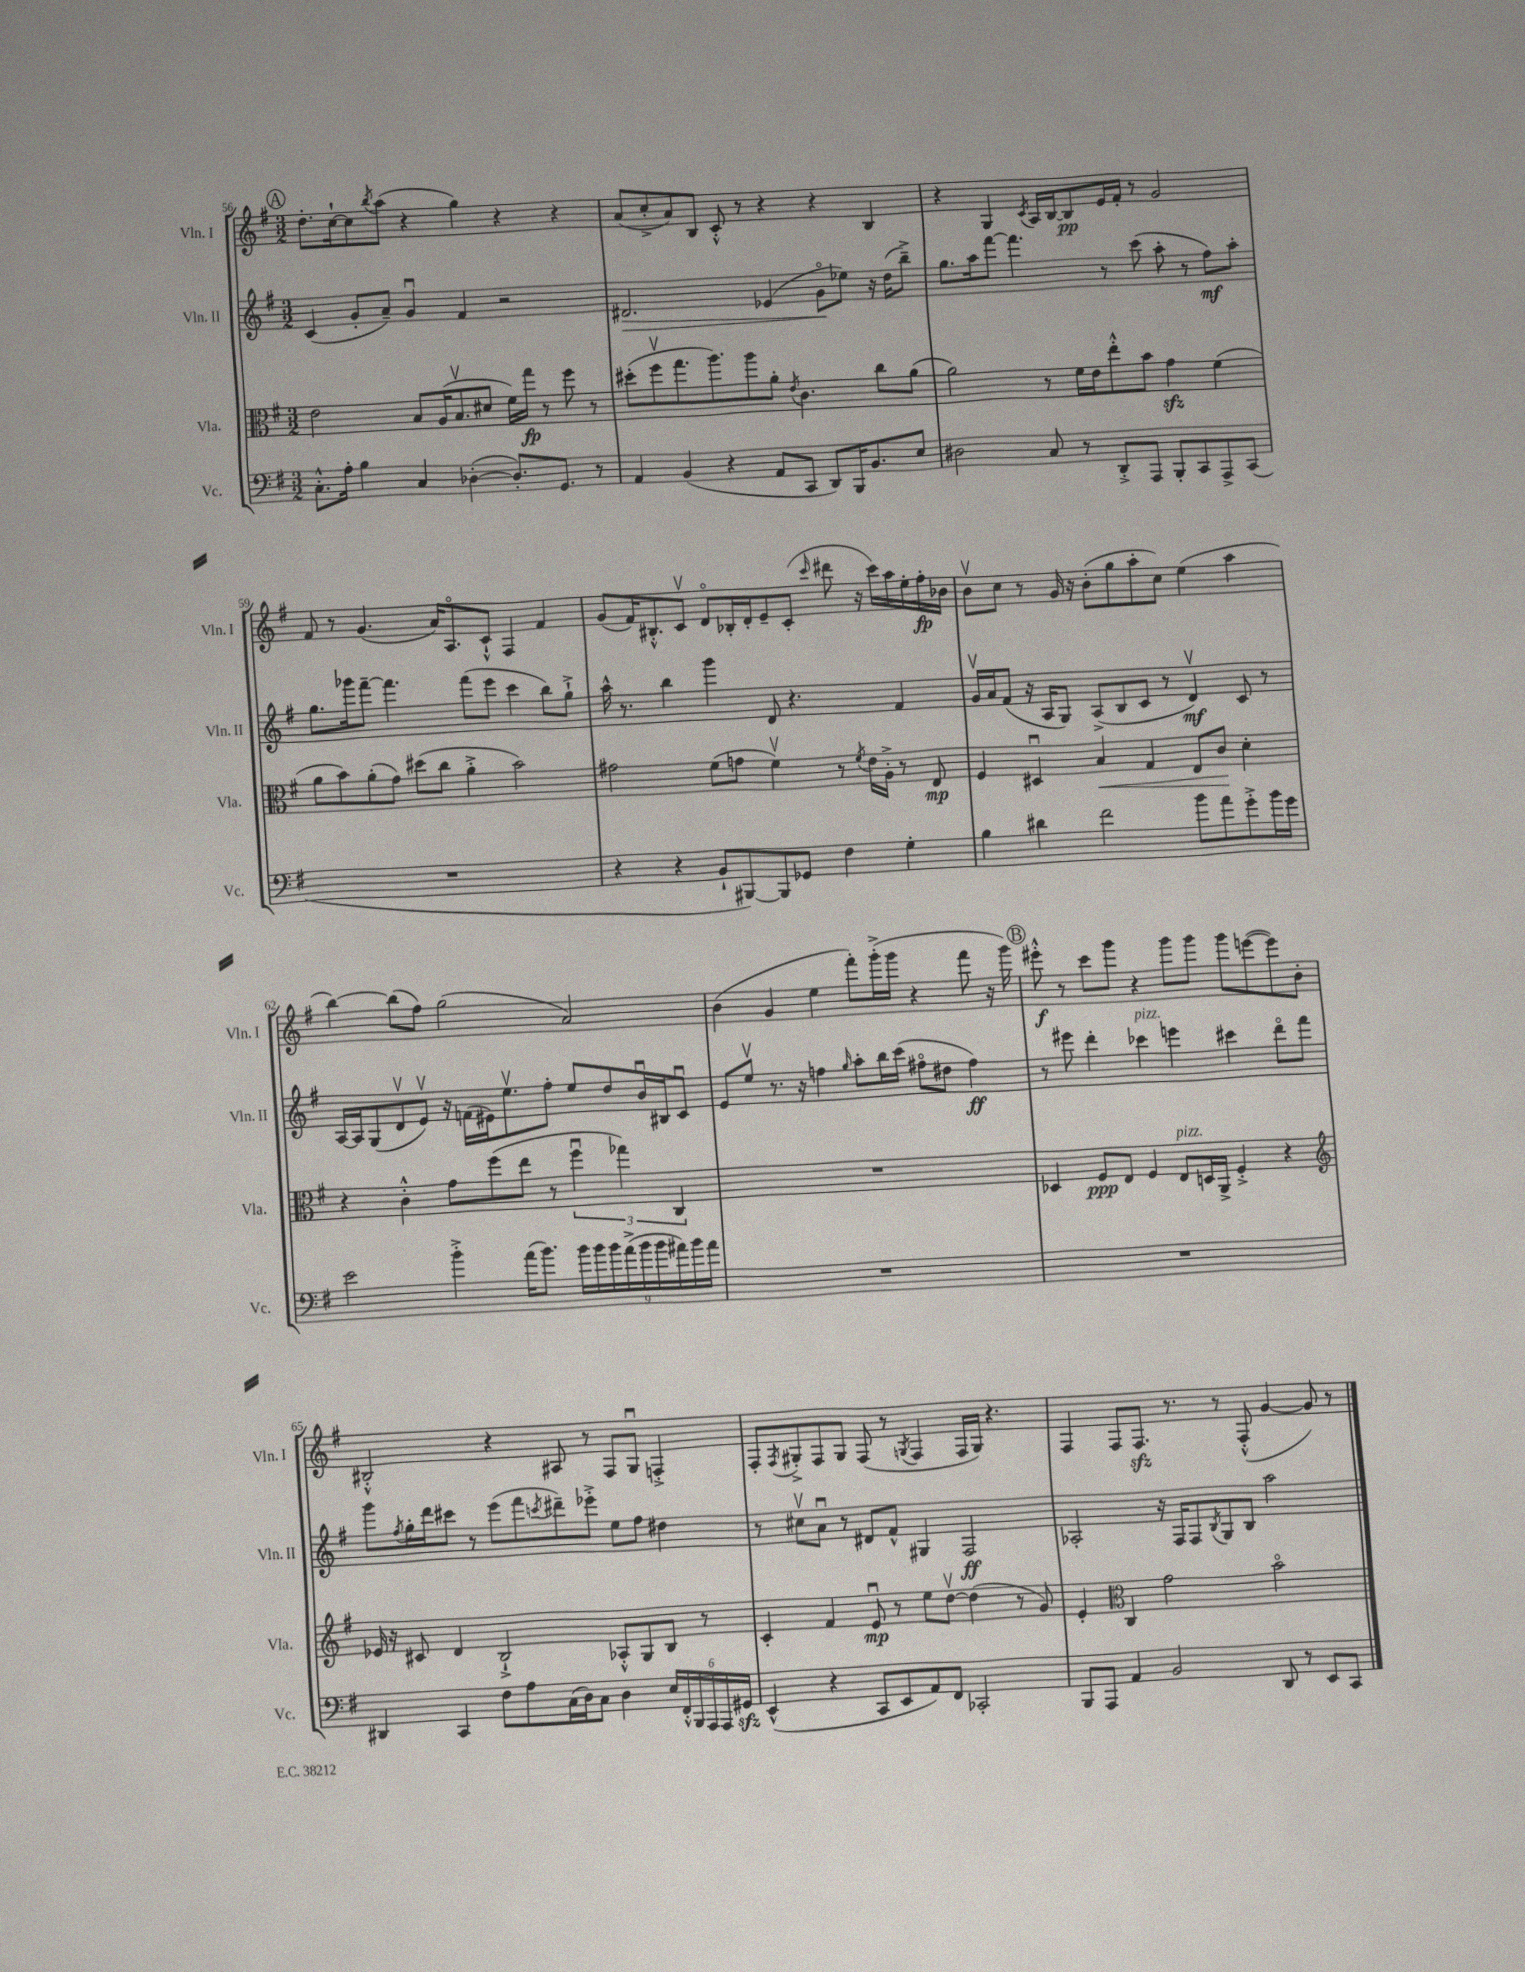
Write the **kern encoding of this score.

**kern	**kern	**kern	**kern
*staff4	*staff3	*staff2	*staff1
*clefF4	*clefC3	*clefG2	*clefG2
*k[f#]	*k[f#]	*k[f#]	*k[f#]
*M3/2	*M3/2	*M3/2	*M3/2
8.C'^^	2e	(4c	8.dd'
16A'	.	.	[16cc`
4B	.	8g'	8cc]
.	.	.	8qbb
.	.	8a~)	(8aa
4C	8B	4gu	4r
.	(16A	.	.
.	8.Bv	.	.
([4D-'	.	4f#	4gg)
.	8d#	.	.
8.D-'])	16f#)	2r	4r
.	16gg	.	.
.	8r	.	.
8.GG	.	.	.
.	8ff#	.	4r
8r	8r	.	.
=	=	=	=
4AA	(8dd#'	2.d#	(8a
.	8ff#v	.	8cc'^
(4BB	8.gg	.	8a)
.	.	.	8B
.	8.aa)	.	.
4r	.	.	8c'^^
.	8aa	.	8r
8AA	8a'	(4e-	4r
.	8qe	.	.
8CC	4.c	.	.
8DD)	.	8go	4r
16BBB	.	8ee-)	.
8.BB	.	.	.
.	8cc	16r	4B
.	.	(16dd	.
8E	(8a	8bb~^)	.
=	=	=	=
2D#	2a)	8.gg	4r
.	.	16aa	.
.	.	[8fff#	4G
.	.	4.fff#]	.
.	.	.	8qc
8C	8r	.	16A
.	.	.	[16B
8r	16f#	.	8B]
.	16e	.	.
8DD'^	8ee'^^	8r	16e
.	.	.	16f#'
8AAA	8b	(8ccc	8r
8BBB'	4g	8aa'	2g
8CC	.	8r	.
8AAA^	(4f#	8ff#)	.
(8CC	.	8aa'	.
=	=	=	=
1.r	8a	8.gg	8f#
.	8b)	.	8r
.	.	16ggg-	.
.	(8a'	[8fff#~	(4.g
.	8g)	4.fff#]	.
.	(8dd#	.	.
.	8cc	.	16a)
.	.	.	8.Ao
.	4a'^	(8fff#	.
.	.	8eee	8c`^^
.	2b)	4ccc	4F#
.	.	8bb)	4f#
.	.	8gg`^	.
=	=	=	=
4r	2g#	16aa^^	(8g
.	.	8.r	.
.	.	.	16f#)
.	.	.	8.B#'^^
4r	.	4bb	.
.	.	.	8cv
8BB`	(8f#	4ggg	8do
[8BBB#)	8g	.	16B-'
.	.	.	16d'
8BBB#]	4f#v)	8d	8e~
8GG-	.	4.r	(8c'
.	.	.	16qqccc
4F#	8r	.	8ddd#
.	8qf#	.	.
.	16e	.	16r
.	16A'^	.	16ccc)
4G'	8r	4f#	16aa
.	.	.	16ee'
.	8E	.	16ff#'
.	.	.	16b-
=	=	=	=
4B	4F#	16gv	8bv
.	.	16a	.
.	.	(8f#	8cc
4d#	4D#u	16r	8r
.	.	16A	.
.	.	8G)	16g
.	.	.	16r
2f#	4B	(8A^	(8b'
.	.	8B	8gg
.	4G	8c	8aa'
.	.	8r	8cc)
8b	8E	4dv)	(4ee
8a	8c	.	.
8g'^	4d'	8c	4aa
16b	.	8r	.
16g	.	.	.
=	=	=	=
2e	4r	[16A	[4bb)
.	.	16A]	.
.	.	(8G	.
.	4c'^^	8dv	(8bb]
.	.	8ev)	8ff#)
4b'^	8g	16r	(2gg
.	.	(16f	.
.	(8ff#	16e#)	.
.	.	8.eev	.
(16a	8ee	.	.
8.b)	.	.	.
.	8r	8ff#'	.
18b	6ff#u	8ee	2a)
18b	.	.	.
18b	.	.	.
.	.	8dd	.
(18a^	6gg-)	.	.
18b	.	.	.
.	.	16bu	.
18b	.	.	.
.	.	16B#	.
18a#)	6C	.	.
.	.	8cu	.
18b	.	.	.
18a#	.	.	.
=	=	=	=
1.r	1.r	8e	(4b
.	.	8eev	.
.	.	8.r	4g
.	.	16r	.
.	.	4ff	4ee
.	.	16qqgg	.
.	.	8aa'	8fff#')
.	.	16bb	(16ggg'^
.	.	(16ccc	16ggg
.	.	8ff#o	4r
.	.	8dd#	.
.	.	4ff#)	8fff#
.	.	.	16r
.	.	.	16ggg)
=	=	=	=
1.r	4D-	8r	8eee#'^^
.	.	8eee#	8r
.	8F#	4ddd'	8ccc
.	8E	.	8ggg
.	4F#	4ccc-	4r
.	8E	4eee	8ggg
.	16D	.	8ggg
.	16AA^	.	.
.	4F#'^	4ccc#	8ggg
.	.	.	([8eee
.	4r	8dddo	8eee])
.	.	8fff#	8b'
=	=	=	=
*	*clefG2	*	*
4DD#	16e-	8ggg	2B#'^^
.	16r	.	.
.	.	8qff#	.
.	8c#	16gg'	.
.	.	16ddd	.
4CC	4d	8ccc#	.
.	.	8r	.
8F#	2B`^	(8eee	4r
8A	.	8fff#	.
.	.	8qccc	.
(16C	.	8ddd#~)	8A#
16D)	.	.	.
8C	.	8eee-'^	8r
4D	8A-'^^	8ee	8F#
.	8G	8ff#	8Gu
24E	8B	4dd#	4F'^
24FF#'^^	.	.	.
24BBB	.	.	.
24AAA	8r	.	.
24AAA	.	.	.
24GG#	.	.	.
=	=	=	=
(4EE^^	4c'	8r	8F#'
.	.	.	8qF#
.	.	8cc#v	8G#'^
4r	4f#	8au	8F#
.	.	8r	8G#
8CC	8eu	8d#	(8F#
8EE	8r	8f#^^	8r
.	.	.	8qG
8AA)	8ee	4G#	4F#
8FF#	[8ddv	.	.
2CC-'	(4dd]	2F#	16F#
.	.	.	16G)
.	.	.	4.r
.	8r	.	.
.	8g)	.	.
=	=	=	=
8BBB	4e'	2A-'	4F#
8AAA	.	.	.
*	*clefC3	*	*
4AA	4C	.	8F#
.	.	.	8.F#
2BB	2g	16r	.
.	.	16F#	8.r
.	.	8F#	.
.	.	8qB	.
.	.	8G	8r
.	.	8B	(8F#'^^
8DD	2bo	2aa	[4g
8r	.	.	.
8EE	.	.	8g])
8CC	.	.	8r
==	==	==	==
*-	*-	*-	*-
